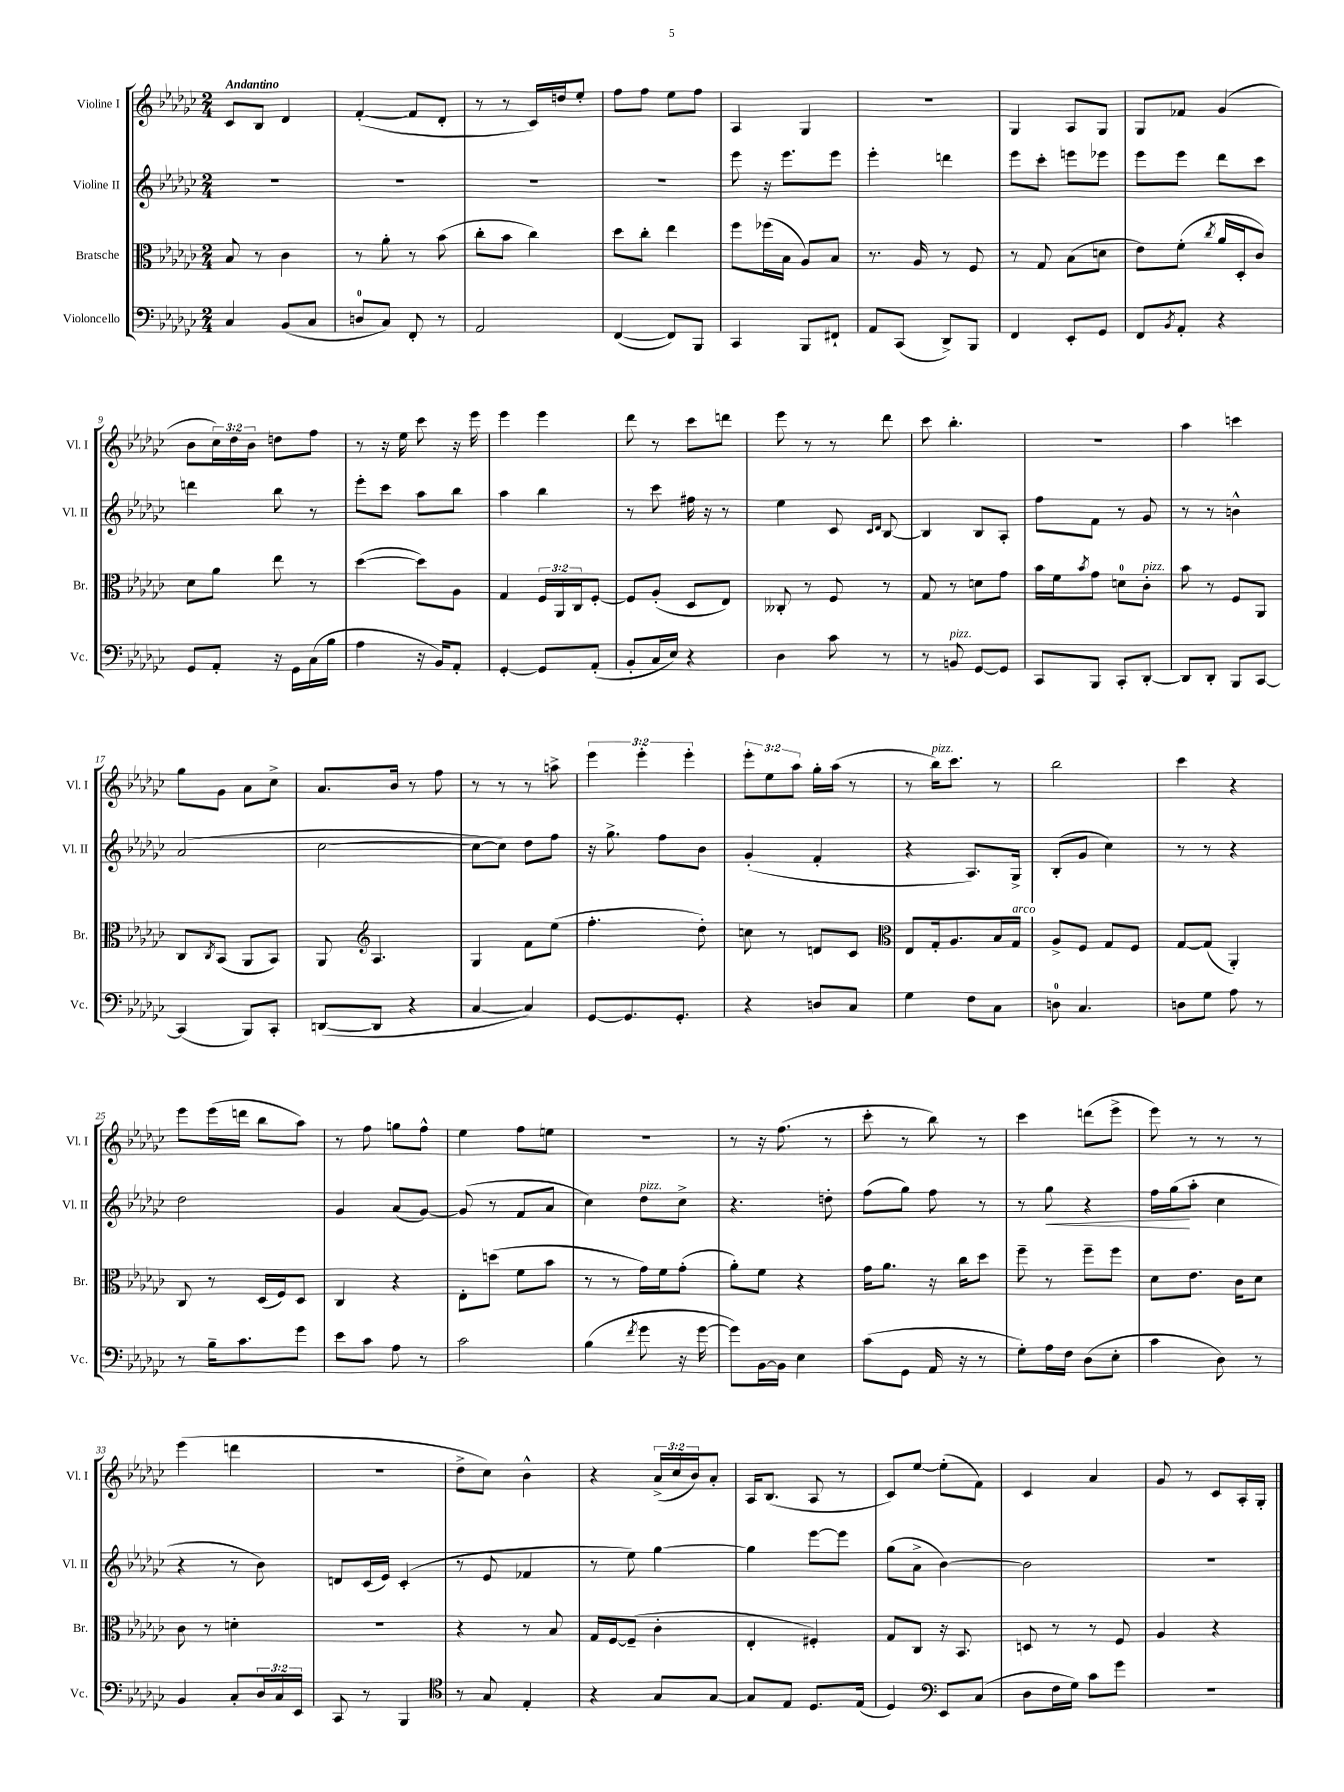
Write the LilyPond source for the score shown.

<<
\new StaffGroup <<
\new Staff = "s0" \with { instrumentName = "Violine I" shortInstrumentName = "Vl. I" } {
    \clef treble \key ges \major \numericTimeSignature \time 2/4 \override Staff.TupletNumber.text = #tuplet-number::calc-fraction-text \tempo "Andantino"
    ces'8 bes8 des'4 |
    f'4~-.( f'8 des'8-. |
    r8 r8 ces'16) d''16 ees''8-. |
    f''8 f''8 ees''8 f''8 |
    aes4 ges4 |
    r2 |
    ges4 aes8 ges8 |
    ges8 fes'8 ges'4( |
    bes'8 \tuplet 3/2 { ces''16) des''16 bes'16 } d''8 f''8 |
    r8 r16 ees''16 ces'''8 r16 ees'''16 |
    ees'''4 ees'''4 |
    des'''8 r8 ces'''8 d'''8 |
    ees'''8 r8 r8 des'''8 |
    ces'''8 bes''4.-. |
    r2 |
    aes''4 c'''4 |
    ges''8 ges'8 aes'8 ces''8-> |
    aes'8. bes'16 r8 f''8 |
    r8 r8 r8 a''8-> |
    \tuplet 3/2 { ees'''4 ees'''4-. ees'''4-. } |
    \tuplet 3/2 { ees'''8-. ees''8 aes''8 } ges''16-. aes''16( r8 |
    r8 bes''16^\markup { \italic "pizz." }) ces'''8. r8 |
    bes''2 |
    ces'''4 r4 |
    ees'''8 ees'''16( d'''16 bes''8 aes''8) |
    r8 f''8 g''8 f''8-^ |
    ees''4 f''8 e''8 |
    R2 |
    r8 r16 f''8.( r8 |
    ces'''8-. r8 bes''8) r8 |
    ces'''4 d'''8( ees'''8-> |
    ees'''8) r8 r8 r8 |
    ees'''4( d'''4 |
    r2 |
    des''8-> ces''8) bes'4-^ |
    r4 \tuplet 3/2 { aes'16->( ces''16 bes'16) } aes'8-. |
    aes16 bes8.( aes8 r8 |
    ces'8) ees''8~ ees''8-.( f'8) |
    ces'4 aes'4 |
    ges'8 r8 ces'8 aes16-. ges16-. \bar "|." |
}
\new Staff = "s1" \with { instrumentName = "Violine II" shortInstrumentName = "Vl. II" } {
    \clef treble \key ges \major \numericTimeSignature \time 2/4
    R2 |
    R2 |
    R2 |
    R2 |
    ees'''8 r16 ees'''8. ees'''8 |
    ees'''4-. d'''4 |
    ees'''8 ces'''8-. e'''8 ees'''8 |
    ees'''8 ees'''8 des'''8 ces'''8 |
    d'''4 bes''8 r8 |
    ees'''8-. ces'''8 aes''8 bes''8 |
    aes''4 bes''4 |
    r8 ces'''8 fis''16 r16 r8 |
    ees''4 ces'8 \grace { ces'16 des'16 } bes8~ |
    bes4 bes8 aes8-. |
    f''8 f'8 r8 ges'8 |
    r8 r8 b'4-^ |
    aes'2( |
    ces''2~ |
    ces''8~ ces''8) des''8 f''8 |
    r16 ges''8.-> f''8 bes'8 |
    ges'4-.( f'4-. |
    r4 aes8.) ges16-> |
    bes8-.( ges'8 ces''4) |
    r8 r8 r4 |
    des''2 |
    ges'4 aes'8( ges'8~) |
    ges'8( r8 f'8 aes'8 |
    ces''4) des''8^\markup { \italic "pizz." } ces''8-> |
    r4. d''8-. |
    f''8( ges''8) f''8 r8 |
    r8 ges''8\< r4 |
    f''16 ges''16\!( aes''8-. ces''4 |
    r4 r8 bes'8) |
    d'8 ces'16( ees'16) ces'4-.( |
    r8 ees'8 fes'4 |
    r8 ees''8) ges''4~ |
    ges''4 ees'''8~ ees'''8 |
    ges''8( aes'8-> bes'4~) |
    bes'2 |
    R2 \bar "|." |
}
\new Staff = "s2" \with { instrumentName = "Bratsche" shortInstrumentName = "Br." } {
    \clef alto \key ges \major \numericTimeSignature \time 2/4 \override Staff.TupletNumber.text = #tuplet-number::calc-fraction-text
    bes8 r8 ces'4 |
    r8 aes'8-. r8 bes'8( |
    ces''8-. bes'8 ces''4) |
    des''8 ces''8-. ees''4 |
    f''8 fes''16( bes16 aes8) bes8 |
    r8. aes16 r8 f8 |
    r8 ges8 bes8( d'8 |
    ees'8) f'8-.( \acciaccatura { ces''8 } aes'16 des16-. ces'8) |
    des'8 aes'8 ees''8 r8 |
    des''4~( des''8) aes8 |
    ges4 \tuplet 3/2 { f16 aes,16 ces16 } f8~-. |
    f8 aes8-.( des8 ees8) |
    ceses8-. r8 f8 r8 |
    ges8 r8 d'8 ges'8 |
    bes'16 f'16 \acciaccatura { bes'8 } ges'8 d'8-0 ces'8-.^\markup { \italic "pizz." } |
    bes'8 r8 f8 aes,8 |
    ces8 \acciaccatura { ces8 } bes,8( aes,8 bes,8) |
    aes,8 \clef treble aes4. |
    ges4 f'8 ees''8( |
    f''4.-. des''8-.) |
    c''8 r8 d'8 ces'8 |
    \clef alto ees8 ges16-. aes8. bes16 ges16^\markup { \italic "arco" } |
    aes8-> f8 ges8 f8 |
    ges8~ ges8( aes,4-.) |
    ces8 r8 des16( f16) des8 |
    ces4 r4 |
    ees8-. d''8( f'8 bes'8 |
    r8 r8 ges'16) f'16 ges'8-.( |
    aes'8-.) f'8 r4 |
    ges'16 aes'8. r16 ces''16 des''8 |
    f''8-- r8 f''8-- f''8 |
    des'8 ees'8. ces'16 des'8 |
    ces'8 r8 d'4-. |
    R2 |
    r4 r8 bes8 |
    ges16 f16~ f8--( ces'4-. |
    ees4-. fis4-.) |
    ges8 ces8 r16 bes,8. |
    d8 r8 r8 f8 |
    aes4 r4 \bar "|." |
}
\new Staff = "s3" \with { instrumentName = "Violoncello" shortInstrumentName = "Vc." } {
    \clef bass \key ges \major \numericTimeSignature \time 2/4 \override Staff.TupletNumber.text = #tuplet-number::calc-fraction-text
    ces4 bes,8( ces8 |
    d8-0 ces8) f,8-. r8 |
    aes,2 |
    f,4~( f,8) bes,,8 |
    ces,4 bes,,8 fis,8-! |
    aes,8 ces,8( des,8->) bes,,8 |
    f,4 ees,8-. ges,8 |
    f,8 \acciaccatura { bes,8 } aes,8-. r4 |
    ges,8 aes,8-. r16 ges,16 ces16( bes16 |
    aes4 r16 bes,16) aes,8-. |
    ges,4~-. ges,8 aes,8-.( |
    bes,8-. ces16 ees16) r4 |
    des4 ces'8 r8 |
    r8 b,8^\markup { \italic "pizz." } ges,8~ ges,8 |
    ces,8 bes,,8 ces,8-. des,8~-. |
    des,8 des,8-. bes,,8 ces,8~ |
    ces,4( bes,,8) ces,8-. |
    d,8~( d,8 r4 |
    ces4~ ces4) |
    ges,8~ ges,8. ges,8.-. |
    r4 d8 ces8 |
    ges4 f8 ces8 |
    d8-0 ces4. |
    d8 ges8 aes8 r8 |
    r8 bes16-- ces'8. ges'8 |
    ees'8 ces'8 aes8 r8 |
    ces'2 |
    bes4( \acciaccatura { f'8 } ges'8 r16 ges'16~ |
    ges'8) bes,16~ bes,16 ees4 |
    ces'8( ges,8 aes,16 r16 r8 |
    ges8-.) aes16 f16 des8( ees8-. |
    ces'4 des8) r8 |
    bes,4 ces8-. \tuplet 3/2 { des16 ces16 ees,16 } |
    ces,8 r8 bes,,4 |
    \clef tenor r8 ges8 ees4-. |
    r4 ges8 ges8~ |
    ges8 ees8 des8. ees16( |
    des4) \clef bass ees,8 ces8( |
    des8 f16 ges16) ces'8 ges'8 |
    R2 \bar "|." |
}
>>
>>
